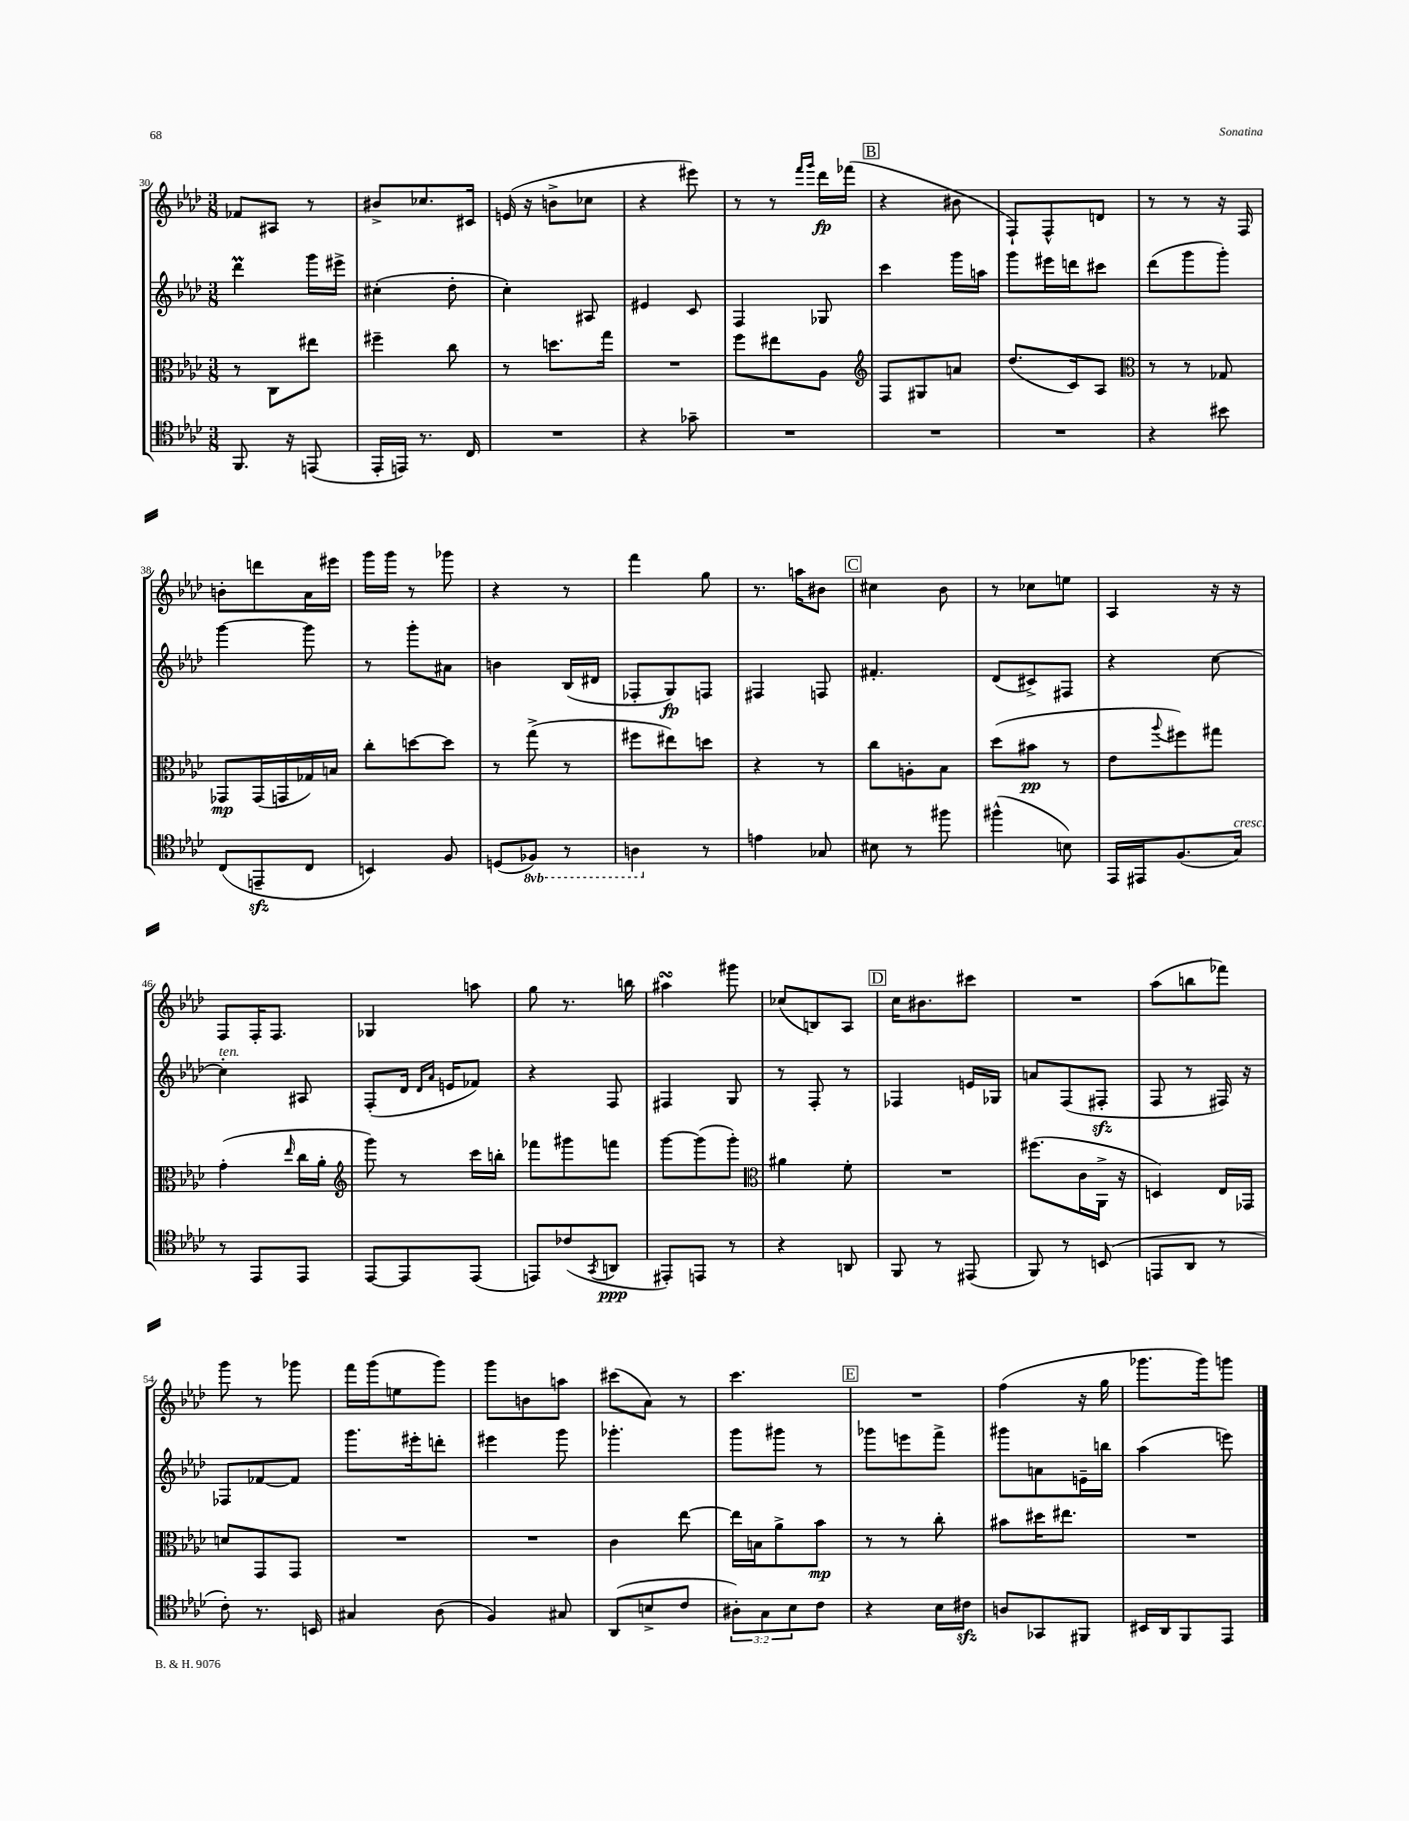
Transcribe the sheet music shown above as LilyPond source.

<<
\new StaffGroup <<
\new Staff = "s0" {
    \clef treble \key aes \major \numericTimeSignature \time 3/8
    fes'8 ais8 r8 |
    bis'8-> ces''8. cis'16 |
    e'16( r16 b'8-> ces''8 |
    r4 eis'''8) |
    r8 r8 \grace { f'''16 g'''16 } des'''16\fp fes'''16( |
    \mark \markup { \box "B" } r4 bis'8 |
    f8-!) f8-^ d'8 |
    r8 r8 r16 f16 |
    b'8-. d'''8 aes'16 eis'''16 |
    g'''16 g'''16 r8 ges'''8 |
    r4 r8 |
    f'''4 g''8 |
    r8. a''16 bis'8 |
    \mark \markup { \box "C" } cis''4 bes'8 |
    r8 ces''8 e''8 |
    aes4 r16 r16 |
    f8 f16-. f8. |
    ges4 a''8 |
    g''8 r8. b''16 |
    ais''4\turn gis'''8 |
    ces''8( b8) aes8 |
    \mark \markup { \box "D" } c''16 bis'8. cis'''8 |
    R4. |
    aes''8( b''8 fes'''8) |
    g'''8 r8 ges'''8 |
    f'''16 g'''16( e''8 g'''8) |
    g'''8 b'8 a''8 |
    cis'''8( aes'8) r8 |
    c'''4. |
    \mark \markup { \box "E" } R4. |
    f''4( r16 g''16 |
    ges'''8. ges'''16) g'''8 \bar "|." |
}
\new Staff = "s1" {
    \clef treble \key aes \major \numericTimeSignature \time 3/8
    des'''4\prall g'''16 eis'''16-> |
    cis''4-.( des''8-. |
    c''4-.) ais8 |
    eis'4 c'8 |
    f4 ges8 |
    \mark \markup { \box "B" } c'''4 g'''16 a''16 |
    g'''8 eis'''16 d'''16 cis'''8 |
    des'''8( g'''8 g'''8-.) |
    g'''4~ g'''8 |
    r8 g'''8-. ais'8 |
    b'4 bes16( dis'16 |
    fes8-. g8\fp) f8 |
    fis4 f8 |
    \mark \markup { \box "C" } fis'4.-. |
    des'8( cis'8->) fis8 |
    r4 c''8~ |
    c''4-.^\markup { \italic "ten." } ais8 |
    f8-.( des'16 \grace { des'16 aes'16 } e'16 fes'8) |
    r4 f8 |
    fis4 g8 |
    r8 f8-. r8 |
    \mark \markup { \box "D" } fes4 e'16 ges16 |
    a'8 f8( fis8-.\sfz |
    f8 r8 fis16) r16 |
    fes8 fes'8~ fes'8 |
    g'''8. eis'''16-. d'''8-. |
    eis'''4 g'''8 |
    ges'''4.-. |
    g'''8 gis'''8 r8 |
    \mark \markup { \box "E" } ges'''8 e'''8 f'''8-> |
    gis'''8 a'8 e'16-- b''16 |
    aes''4( e'''8) \bar "|." |
}
\new Staff = "s2" {
    \clef alto \key aes \major \numericTimeSignature \time 3/8
    r8 c8 eis''8 |
    fis''4-- c''8 |
    r8 d''8. g''16 |
    R4. |
    f''8 eis''8 aes8 |
    \mark \markup { \box "B" } \clef treble f8 gis8 a'8 |
    des''8.( c'16) aes8 |
    \clef alto r8 r8 ges8 |
    ges,8\mp ges,16( g,16 ges16) b16 |
    c''8-. d''8~ d''8 |
    r8 g''8->( r8 |
    fis''8 eis''8) d''8 |
    r4 r8 |
    \mark \markup { \box "C" } c''8 a8-. bes8 |
    des''8( bis'8\pp r8 |
    ees'8 \appoggiatura { aes''8 } fis''8) gis''8 |
    g'4-.( \grace { ees''16 } c''16 aes'16-. |
    \clef treble g'''8) r8 c'''16 b''16-. |
    fes'''8 gis'''8 f'''8 |
    g'''8~ g'''8( g'''8-.) |
    \clef alto ais'4 f'8-. |
    \mark \markup { \box "D" } R4. |
    fis''8.( c'16 aes,16-> r16 |
    d4) ees16 ges,16 |
    d'8 g,8 g,8 |
    R4. |
    R4. |
    c'4 ees''8~ |
    ees''16 b16 aes'8-> bes'8\mp |
    \mark \markup { \box "E" } r8 r8 c''8-. |
    bis'8 dis''16 eis''8. |
    R4. \bar "|." |
}
\new Staff = "s3" {
    \clef tenor \key aes \major \numericTimeSignature \time 3/8 \override Staff.TupletNumber.text = #tuplet-number::calc-fraction-text \set Staff.ottavationMarkups = #ottavation-simple-ordinals
    f,8. r16 e,8( |
    ees,16-. e,16) r8. c16 |
    R4. |
    r4 ges'8-- |
    R4. |
    \mark \markup { \box "B" } R4. |
    R4. |
    r4 bis'8 |
    c8( e,8--\sfz c8 |
    b,4) f8 |
    d8( \ottava #-1 fes,8) r8 |
    a,4 \ottava #0 r8 |
    e'4 ges8 |
    \mark \markup { \box "C" } bis8 r8 fis''8 |
    fis''4-^( b8) |
    ees,16 eis,16 f8.( g16^\markup { \italic "cresc." }) |
    r8 ees,8 ees,8 |
    ees,8~ ees,8 ees,8( |
    e,8) ces'8( \acciaccatura { g,8 } a,8\ppp |
    eis,8-.) e,8 r8 |
    r4 a,8 |
    \mark \markup { \box "D" } f,8 r8 eis,8( |
    f,8) r8 b,8( |
    e,8 aes,8 r8 |
    c'8-.) r8. b,16 |
    gis4 aes8( |
    f4) gis8 |
    aes,8( b8-> c'8 |
    \tuplet 3/2 { ais8-.) g8 bes8 } c'8 |
    \mark \markup { \box "E" } r4 bes16 cis'16\sfz |
    a8 ges,8 fis,8 |
    bis,16 aes,16 f,8 ees,8 \bar "|." |
}
>>
>>
\layout { \context { \Score currentBarNumber = #30 } }
